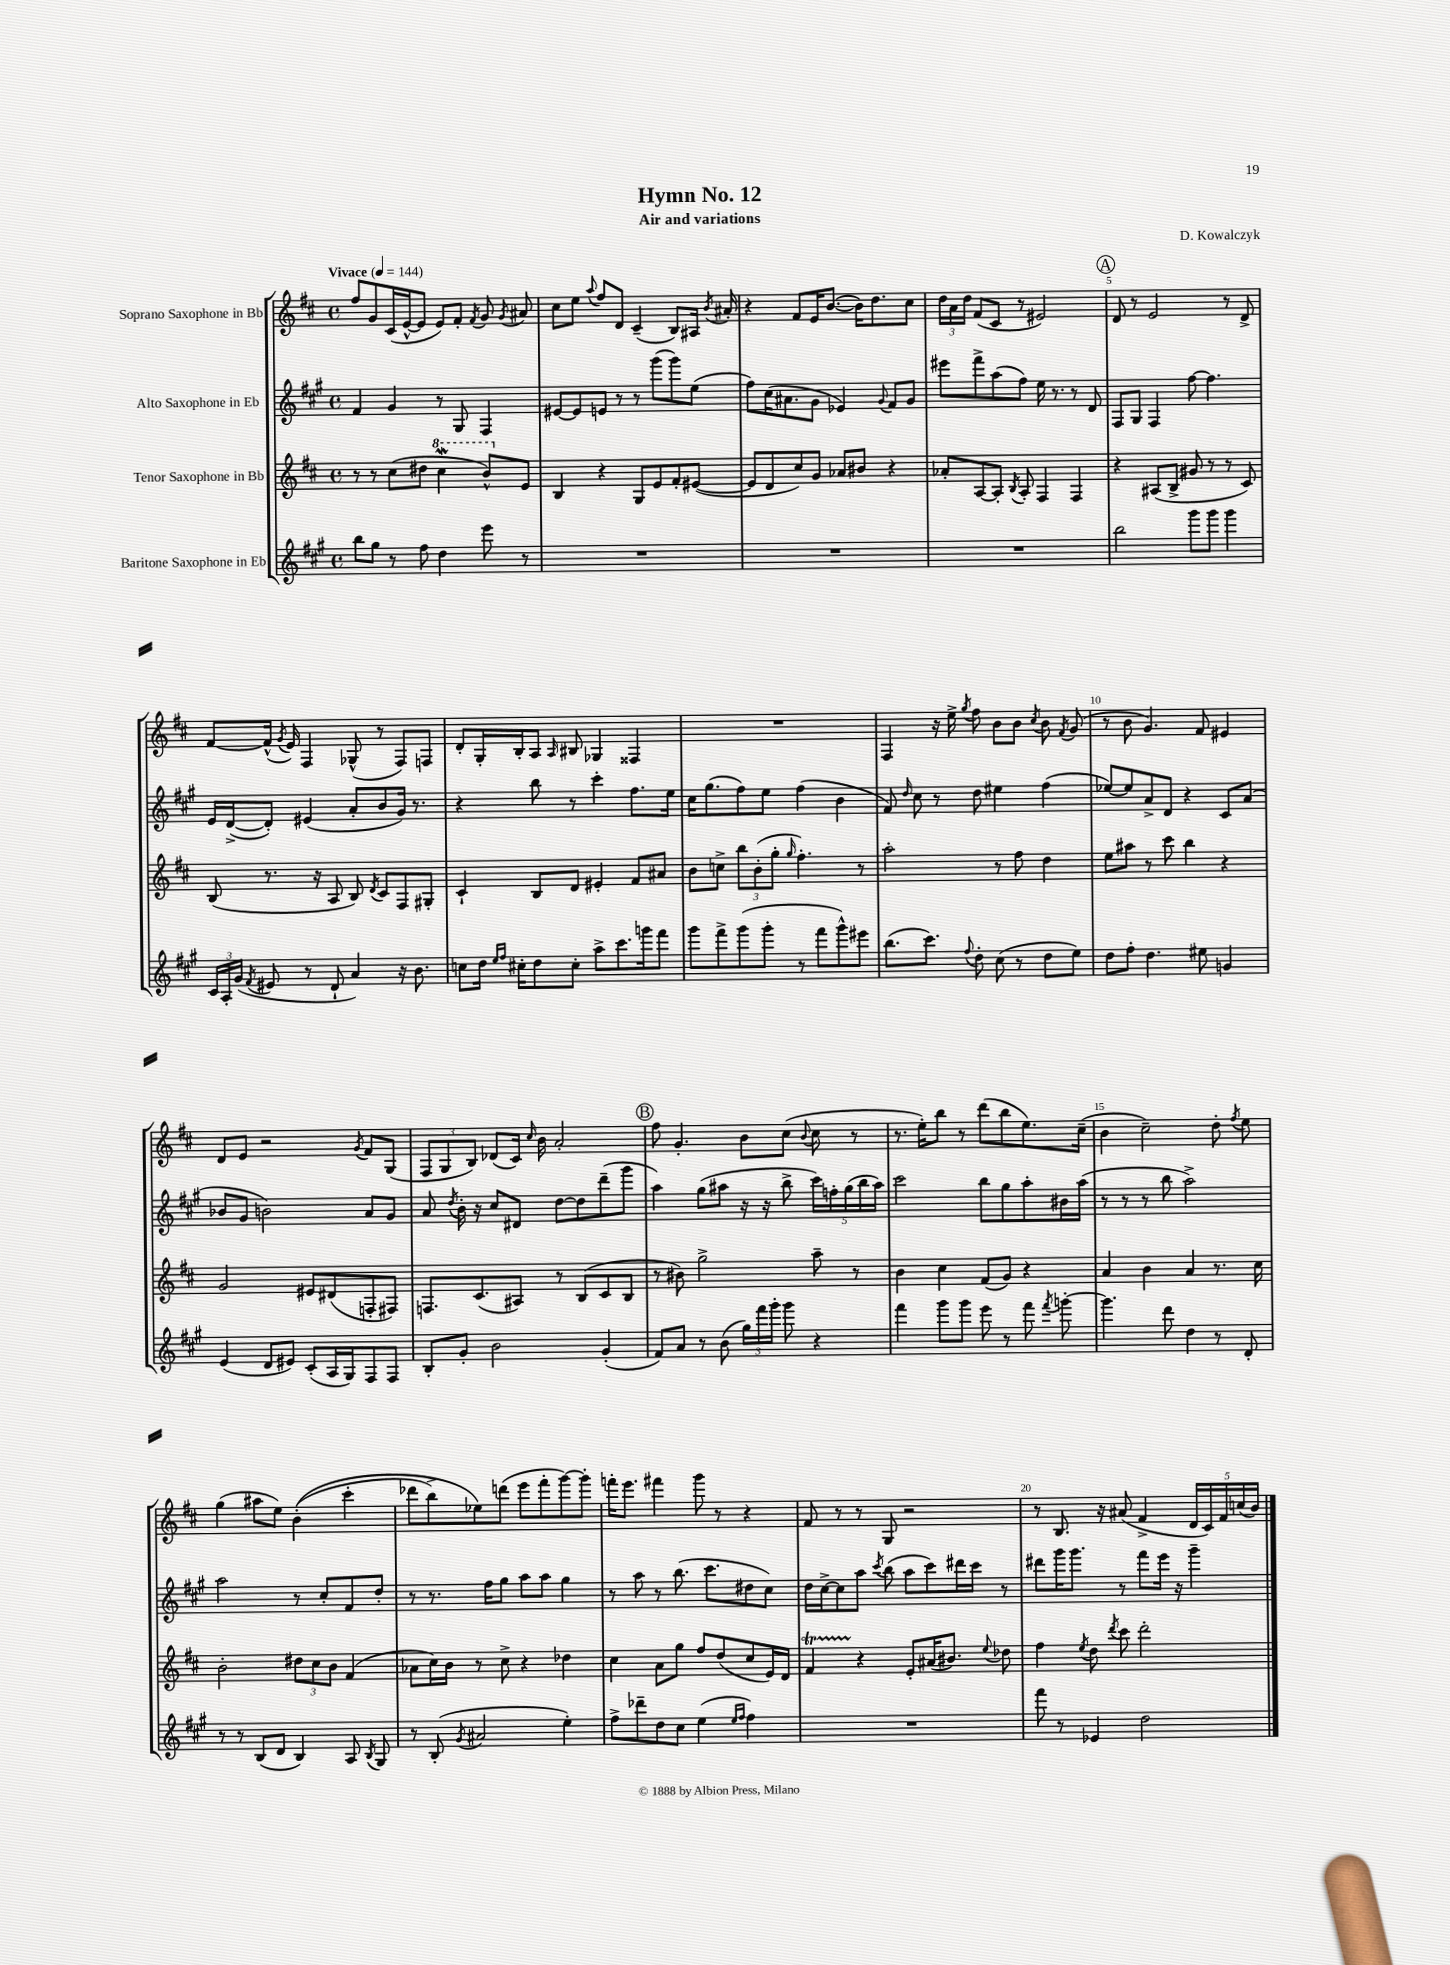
\header { title = "Hymn No. 12" composer = "D. Kowalczyk" subtitle = "Air and variations" }
<<
\new StaffGroup <<
\new Staff = "s0" \with { instrumentName = "Soprano Saxophone in Bb" } {
    \clef treble \key d \major \defaultTimeSignature \time 4/4 \tempo "Vivace" 4 = 144
    \autoBeamOff fis''8[ g'8 cis'16( e'16~-^ e'8] e'8[) fis'8]-. \acciaccatura { fis'8 } g'8 \acciaccatura { g'8 } ais'8 |
    cis''8[ e''8] \appoggiatura { a''8 } fis''8[ d'8] cis'4--( b8[) ais16] \acciaccatura { b'8 } ais'16-. |
    r4 fis'8[ e'16 b'8.]~( b'16[) d''8. cis''8] |
    \tuplet 3/2 { d''16[ a'16 d''16] } fis'8[( cis'8] r8 eis'2) |
    \mark \markup { \circle "A" } d'8 r8 e'2 r8 d'8-> |
    fis'8[~ fis'16]-^( \acciaccatura { g'8 } e'16) fis4 ges8-^( r8 fis8[) f8] |
    d'8[-. g16-. b16-. a8] \grace { a16 } bis8 ges4 fisis4 |
    R1 |
    fis4 r16 e''16-> \acciaccatura { g''8 } fis''8 b'8[ b'8] \acciaccatura { cis''8 } b'8 \acciaccatura { fis'8 } g'8( |
    r8 b'8 g'4.) fis'8 eis'4 |
    d'8[ e'8] r2 \acciaccatura { g'8 } fis'8[ g8]( |
    \tuplet 3/2 { fis8[ g8 b8]) } des'8[( cis'16]) \grace { cis''16 } b'16 a'2-. |
    \mark \markup { \circle "B" } fis''8 g'4.-. b'8[ cis''8]( \appoggiatura { b'8 } cis''8 r8 |
    r8. e''16[-.) b''8] r8 d'''8[( b''8 e''8.) cis''16]--( |
    b'4 cis''2--) d''8-. \acciaccatura { fis''8 } e''8 |
    g''4( ais''8[ e''8]) b'4-.(\( cis'''4-. |
    des'''8[ b''8->) ees''8\) d'''8]( e'''8[ fis'''8-. g'''8~) g'''8]-. |
    f'''16[-. e'''8.] fis'''4 g'''8 r8 r4 |
    fis'8 r8 r8 g8 r2 |
    r8 b8. r16 ais'8( fis'4-> \tuplet 5/4 { d'16[ cis'16) fis'16 c''16( b'16]) } \bar "|." |
}
\new Staff = "s1" \with { instrumentName = "Alto Saxophone in Eb" } {
    \clef treble \key a \major \defaultTimeSignature \time 4/4
    \autoBeamOff fis'4 gis'4 r8 gis8 fis4 |
    eis'8[~ eis'8 e'8] r8 r8 gis'''8[( gis'''8) e''8]( |
    fis''8[) cis''16( ais'8. gis'8] ees'4) \appoggiatura { gis'8 } fis'8[ gis'8] |
    eis'''8[ fis'''8-> a''8( fis''8]) e''16 r8. r8 d'8 |
    \mark \markup { \circle "A" } fis8[ gis8] fis4 fis''8~ fis''4. |
    e'16[ d'16~->( d'8]-.) eis'4( a'8[-. b'8 gis'16]) r8. |
    r4 b''8 r8 cis'''4-. fis''8.[ e''16] |
    cis''16[ gis''8.( fis''8) e''8] fis''4( b'4 |
    fis'8) \grace { d''16 } cis''8 r8 d''8 eis''4 fis''4( |
    ees''8[~) ees''8 a'8-> d'8] r4 cis'8[ a'8]( |
    bes'8[ gis'8] b'2) a'8[ gis'8] |
    a'8 \acciaccatura { d''8 } b'16-. r16 cis''8[ dis'8] d''8[~ d''8 d'''8--( gis'''8] |
    \mark \markup { \circle "B" } a''4) gis''8[( ais''8] r16 r16 b''8-> \tuplet 5/4 { cis'''16[) f''16-. gis''16( b''16 ais''16]) } |
    cis'''2 b''8[ gis''8 a''8-. bis'16 a''16]( |
    r8 r8 r8 b''8 a''2->) |
    a''2 r8 cis''8[-. fis'8 d''8]-. |
    r8 r8. fis''16[ gis''8] a''8[ a''8] gis''4 |
    r8 a''8 r8 b''8.( cis'''8.[ dis''8 cis''8]) |
    d''16[ cis''16~-> cis''8 a''8] \acciaccatura { cis'''8 } b''8( a''8[ cis'''8) dis'''16 cis'''16] r8 |
    dis'''8[ gis'''16 gis'''8.] r8 fis'''8[ e'''16] r16 gis'''4-- \bar "|." |
}
\new Staff = "s2" \with { instrumentName = "Tenor Saxophone in Bb" } {
    \clef treble \key d \major \defaultTimeSignature \time 4/4
    \autoBeamOff r8 r8 cis''8[( dis''8] \ottava #1 cis'''4\mordent b''8[-^) \ottava #0 e'8] |
    b4 r4 g8[ e'8 fis'8-. eis'8]~( |
    eis'8[ d'8 cis''8) g'8] aes'8[ bis'8] r4 |
    aes'8[-. a8~ a8]-. \acciaccatura { b8 } a8-. fis4 fis4 |
    \mark \markup { \circle "A" } r4 ais8[( b8]-> gis'8 r8 r8 cis'8) |
    b8( r8. r16 a8 b8) \acciaccatura { d'8 } cis'8[ fis8 gis8]-. |
    cis'4-! b8[ d'8] eis'4-. fis'8[ ais'8] |
    b'8[ c''8]-> \tuplet 3/2 { b''8[ b'8-.( g''8]-. } \grace { g''16 } fis''4.-.) r8 |
    a''2-. r8 fis''8 d''4 |
    e''8[ ais''8] r8 cis'''8 b''4 r4 |
    g'2 eis'8[ dis'8( f8-. fis8]) |
    f8.[ cis'8.( ais8]) r8 b8[( cis'8 b8] |
    \mark \markup { \circle "B" } r8 bis'8) g''2-> a''8-- r8 |
    b'4 cis''4 fis'8[( g'8]) r4 |
    a'4 b'4 a'4 r8. cis''16 |
    b'2-. \tuplet 3/2 { dis''8[ cis''8 b'8] } fis'4( |
    aes'8[ cis''16) b'16] r8 cis''8-> r4 des''4 |
    cis''4 a'8[ g''8] fis''8[ d''8( cis''8 e'16) d'16] |
    fis'4\startTrillSpan r4\stopTrillSpan e'8[-. ais'16( bis'8.]) \appoggiatura { e''8 } des''8 |
    fis''4 \acciaccatura { e''8 } d''8 \acciaccatura { d'''8 } cis'''8 d'''2-. \bar "|." |
}
\new Staff = "s3" \with { instrumentName = "Baritone Saxophone in Eb" } {
    \clef treble \key a \major \defaultTimeSignature \time 4/4
    \autoBeamOff b''8[ gis''8] r8 fis''8 d''4 e'''8 r8 |
    R1 |
    R1 |
    R1 |
    \mark \markup { \circle "A" } b''2 gis'''8[ gis'''8] gis'''4 |
    \tuplet 3/2 { cis'16[ a16-. gis'16]( } \acciaccatura { fis'8 } eis'8 r8 d'8-! a'4) r16 b'8. |
    c''8[ d''16] \grace { e''16[ fis''16] } cis''16[-. d''8 cis''8]-. a''8[-> cis'''8. g'''16 fis'''8] |
    gis'''8[ fis'''8-> gis'''8( gis'''8]-. r8 fis'''8[ gis'''8-^) eis'''8] |
    b''8.[( cis'''8.]) \appoggiatura { fis''8 } d''8-. cis''8( r8 d''8[ e''8]) |
    d''8[ fis''8]-. d''4. eis''8 g'4 |
    e'4( d'8[ eis'8]) cis'8[-.( a16 gis16) fis8 fis8] |
    b8[-. gis'8]-. b'2 gis'4-.( |
    \mark \markup { \circle "B" } fis'8[) a'8] r8 b'8( \tuplet 3/2 { gis''16[) fis'''16 gis'''16]-. } gis'''8 r4 |
    fis'''4 gis'''8[ gis'''8] e'''8 r8 fis'''8 \acciaccatura { fis'''8 } g'''8~-. |
    g'''4. d'''8 d''4 r8 d'8-. |
    r8 r8 b8[( d'8] b4) a8 \acciaccatura { b8 } gis8 |
    r8 b8-.( \acciaccatura { gis'8 } ais'2 e''4-.) |
    fis''8[-> des'''8-- d''8 cis''8] e''4( \grace { e''16[ fis''16] } fis''4) |
    R1 |
    fis'''8 r8 ees'4 d''2 \bar "|." |
}
>>
>>
\layout { \context { \Score \override BarNumber.break-visibility = ##(#f #t #t) barNumberVisibility = #(every-nth-bar-number-visible 5) } }
